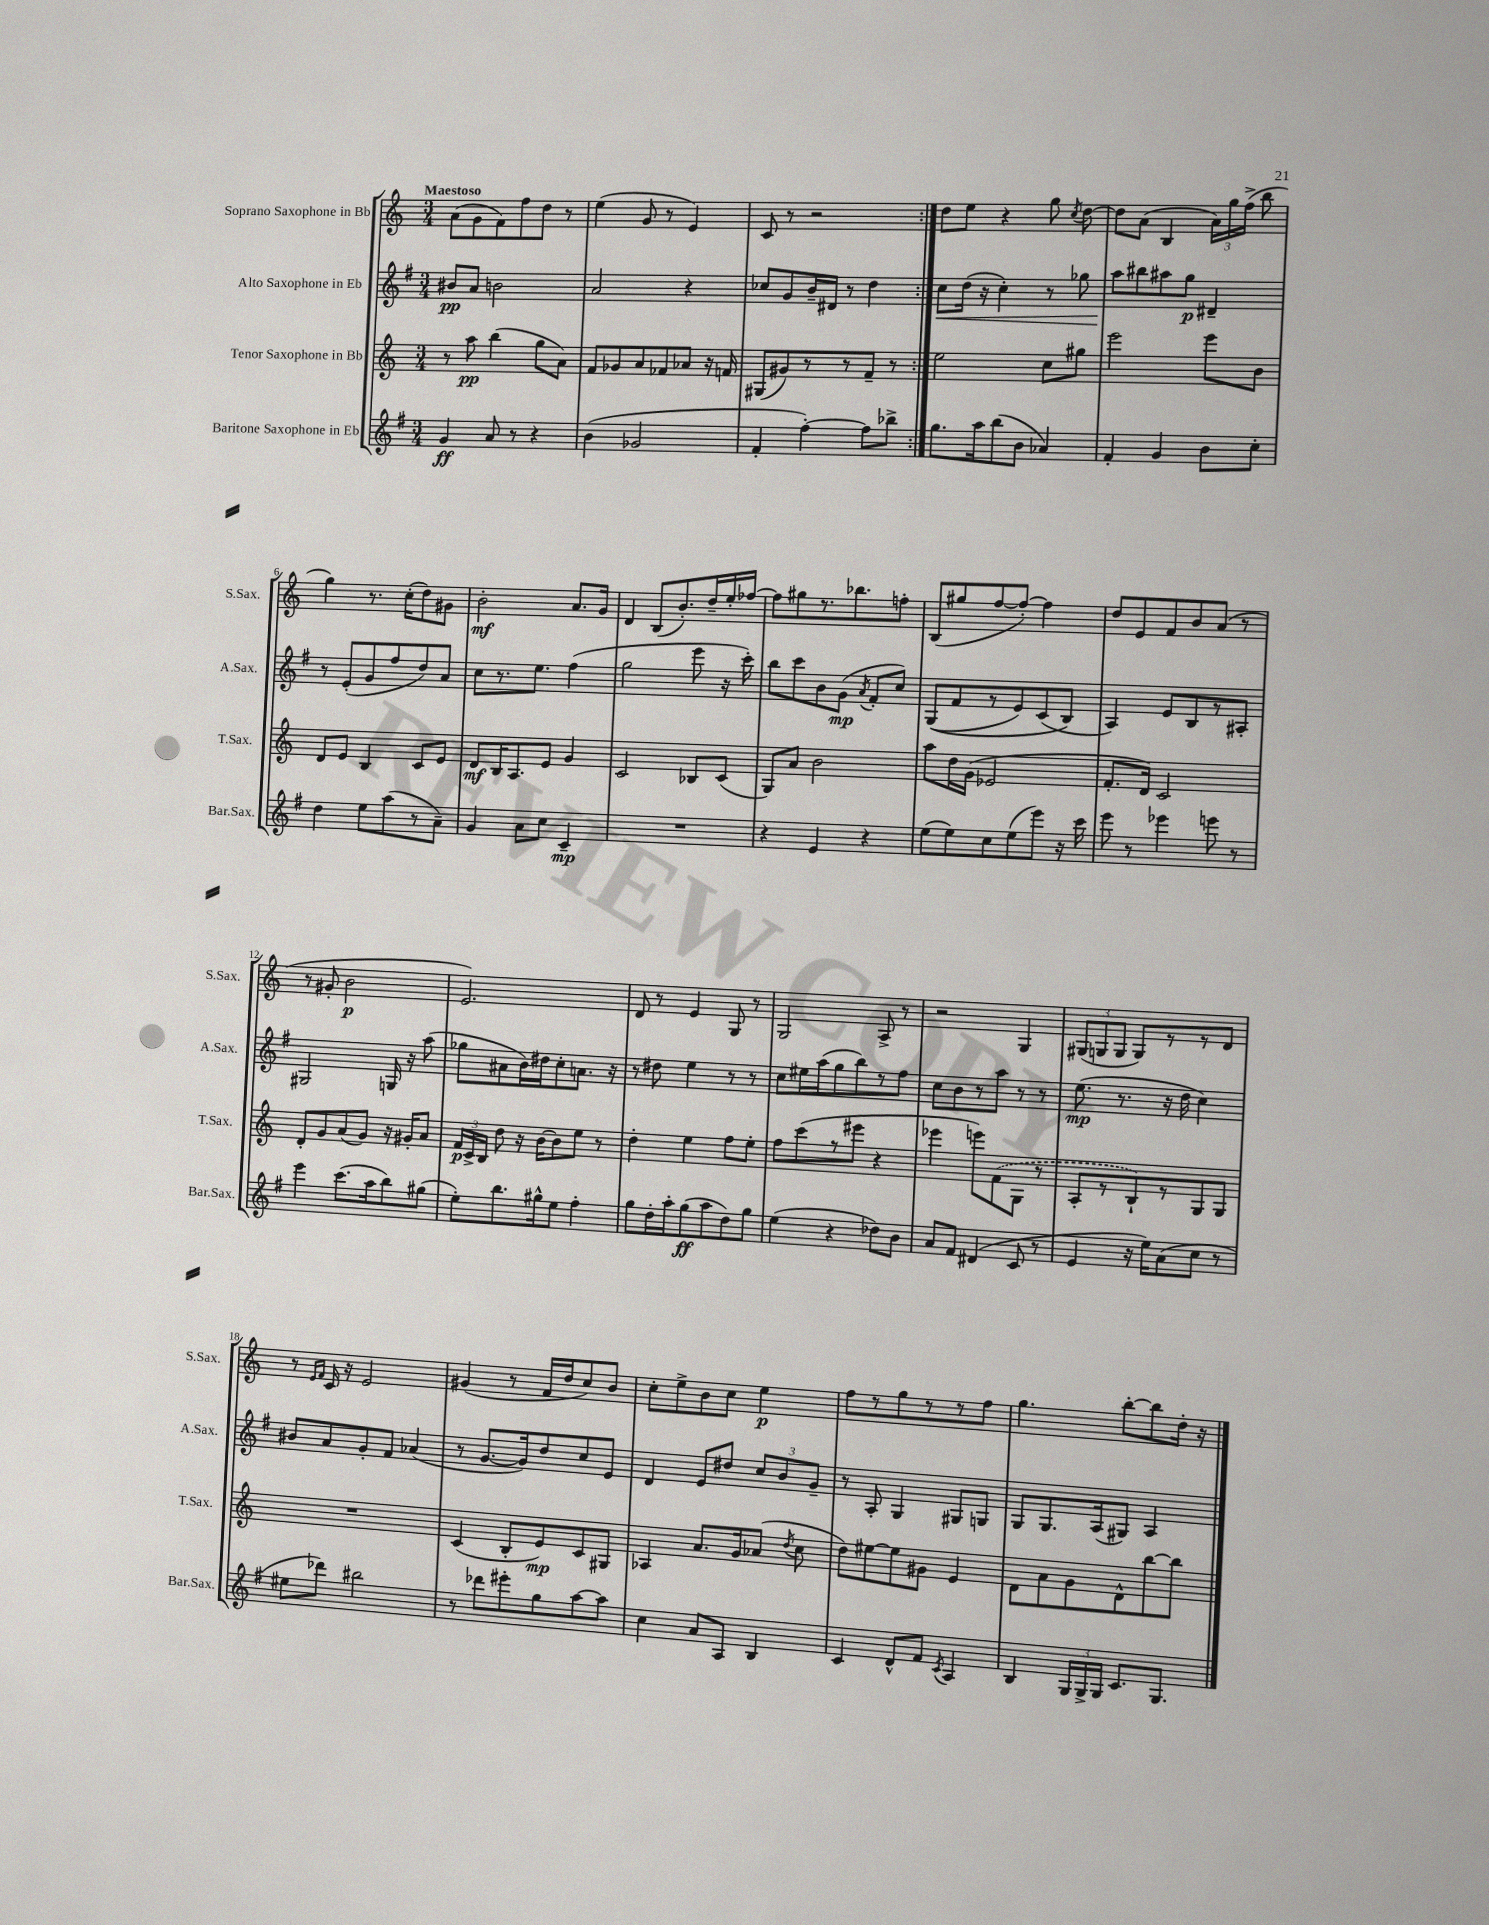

**kern	**kern	**kern	**kern
*staff4	*staff3	*staff2	*staff1
*clefG2	*clefG2	*clefG2	*clefG2
*k[f#]	*k[]	*k[f#]	*k[]
*M3/4	*M3/4	*M3/4	*M3/4
4g	8r	8b#	(8a
.	8aa	8a	8g
8a	(4bb	2b	8f)
8r	.	.	8ff
4r	8gg	.	8dd
.	8a)	.	8r
=	=	=	=
(4b	8f	2a	(4ee
.	8g-	.	.
2g-	8a	.	8g
.	8f-	.	8r
.	8a-	4r	4e)
.	16r	.	.
.	16f	.	.
=	=	=	=
4f#'	(8G#	8cc-	8c
.	8g#)	8g	8r
[4ff#')	8r	16b~	2r
.	.	16d#	.
.	8r	8r	.
8ff#]	8f~	4dd	.
8bb-^	8r	.	.
=:|!	=:|!	=:|!	=:|!
8.gg	2ee	8cc	8dd
.	.	(16dd	8ee
16aa	.	16r	.
(8bb	.	4cc')	4r
8b	.	.	.
4a-)	8cc	8r	8gg
.	.	.	8qcc
.	8gg#	8gg-	[8dd
=	=	=	=
4f#'	2eee	8aa	8dd]
.	.	8bb#	(8a
4g	.	8aa#	4B
.	.	8gg	.
8b	8eee	4d#~	24a)
.	.	.	24gg
.	.	.	(24ff^
8cc'	8b	.	8bb
=	=	=	=
4dd	8d	8r	4gg)
.	8e	(8e'	.
8ee	4B	8g	8.r
(8aa	.	8ff#	.
.	.	.	(16cc'
8r	8c	8dd)	8dd)
8a~)	8e	8a	8g#
=	=	=	=
4g	8d	8cc	2b'
.	16B	8.r	.
.	8.A	.	.
8a	.	.	.
.	.	8.ee	.
8cc	8e	.	.
4c~	4g	(4ff#	8.a
.	.	.	16g
=	=	=	=
2.r	2c	2gg	4d
.	.	.	(8B
.	.	.	8.b')
.	8B-	8eee	.
.	.	.	16dd~
.	(8c	16r	16ee'
.	.	16ccc')	[16ff-
=	=	=	=
4r	8G)	8bb	8ff-]
.	8a	8ccc	8gg#
4e	2b	8b	8.r
.	.	(8g	.
.	.	.	8.bb-
.	.	8qa	.
4r	.	8f#'	.
.	.	8cc)	8ff'
=	=	=	=
(8ee	8aa	&((8G	(8B
8ee)	16dd	8f#	8gg#
.	(16g	.	.
8cc	2e-	8r	[8ff
(8ee	.	8e)	8ff'_)
8eee)	.	(8c	4ff]
16r	.	8B&)	.
16ccc	.	.	.
=	=	=	=
8eee	8.f'	4A)	8dd
8r	.	.	8e
.	16d)	.	.
4eee-	2c	8e	8f
.	.	8B	8b
8eee	.	8r	(8a
8r	.	8A#'	8r
=	=	=	=
4eee	8d'	2G#	8r
.	8g	.	8g#'
(8.ccc	(8a	.	2b
.	8g)	.	.
16aa	.	.	.
8bb)	16r	16G	.
.	16g#'	16r	.
(8gg#	8a	(8aa	.
=	=	=	=
8ee')	24f	8gg-	2.e)
.	24c^	.	.
.	24B	.	.
8.bb	8dd	8a#	.
.	16r	16b)	.
16gg#^^	[16b	16dd#	.
8ee	8b]	8cc'	.
4ff#'	8ee	8.a	.
.	8r	.	.
.	.	16r	.
=	=	=	=
8gg	4dd'	8r	8d
16dd'	.	8dd#	8r
16aa'	.	.	.
(8gg	4ee	4ee	4e
8aa	.	.	.
8dd)	8ff	8r	8G
8gg	8ee'	8r	8r
=	=	=	=
(4ee	8ff	8cc	2G
.	(8ccc	16ee#	.
.	.	(16aa	.
4r	8r	8gg	.
.	8eee#	8bb)	.
8dd-)	4r	8r	8A^
8b	.	8ff#	8r
=	=	=	=
8a	4eee-	8cc	2r
8f#	.	8b	.
(4d#	8eee)	8r	.
.	(8f	8aa	.
8c	8G	8r	4G
8r	8r	8r	.
=	=	=	=
4e	8A'	(8.ee	(12G#
.	.	.	12G
.	8r	.	.
.	.	.	12G
.	.	8.r	.
16r	8B`)	.	8G)
16ee)	.	.	.
(8a	8r	16r	8r
.	.	16dd	.
8cc	8G	4cc)	8r
8r	8G	.	8d
=	=	=	=
8ee#	2.r	8b#	8r
.	.	.	16qqe
.	.	.	16qqf
8ddd-)	.	8a	16c
.	.	.	16r
2bb#	.	8g'	2e
.	.	8f#	.
.	.	(4a-	.
=	=	=	=
8r	(4c	8r	(4g#
8ddd-	.	[8.g	.
8eee#'	8B'	.	8r
.	.	16g])	.
8gg	8e)	8dd	16f
.	.	.	16dd
[8aa	8c	8cc	8cc)
8aa]	8G#	8e	8b
=	=	=	=
4cc	4A-	4d	8cc'
.	.	.	8ee^
8a	8.a	8e	8b
8A	.	8dd#	8cc
.	16g	.	.
4B	(8a-	12cc	4ee
.	.	12b	.
.	8qdd	.	.
.	8cc	.	.
.	.	12g~	.
=	=	=	=
4c	8dd)	8r	8ff
.	[8ee#	8A'	8r
8d^^	8ee#]	4G	8gg
8f#	8g#	.	8r
8qc	.	.	.
4A	4e	8G#	8r
.	.	8G	8ff
=	=	=	=
4B	8d	8G	4.gg
.	8a	8.G	.
24G	8g	.	.
24G^	.	.	.
.	.	(16A	.
24G	.	.	.
8.c	8d^^	8G#)	[8bb'
.	[8bb	4A	8bb]
8.G	.	.	.
.	8bb]	.	16dd'
.	.	.	16r
==	==	==	==
*-	*-	*-	*-
